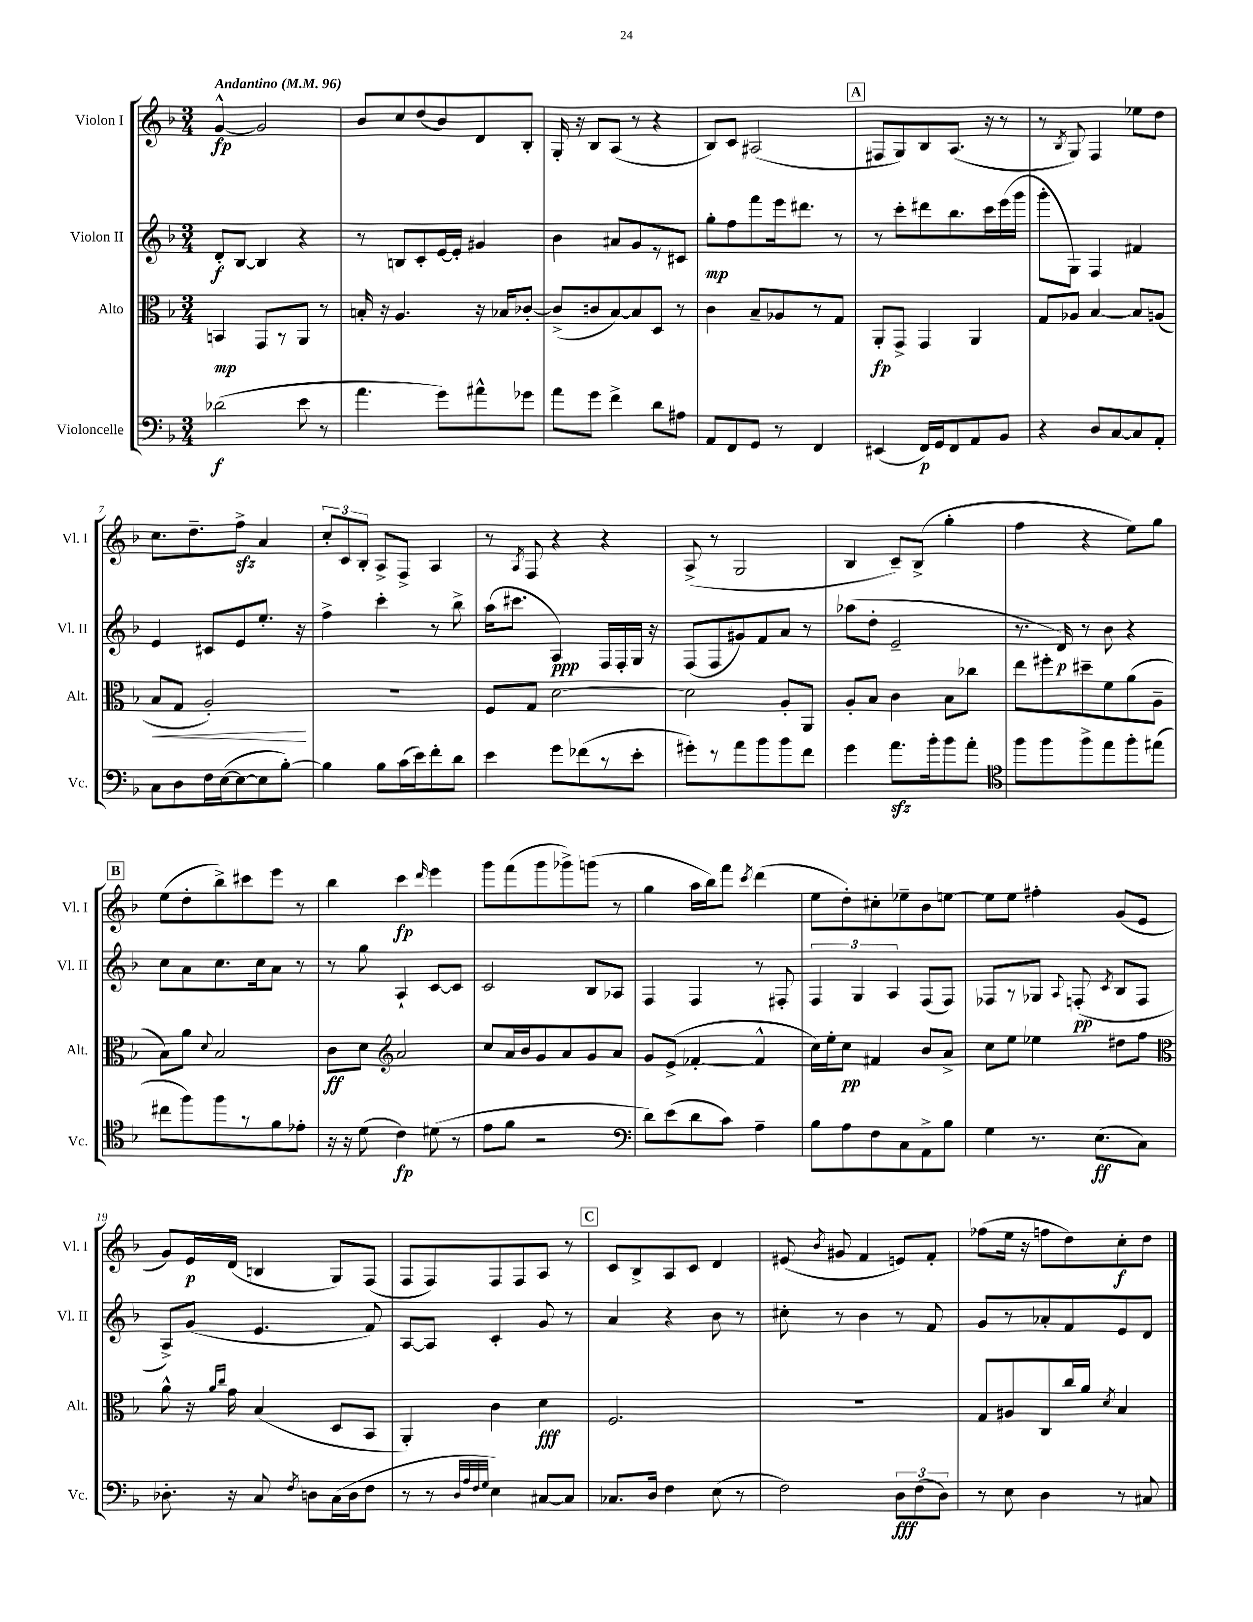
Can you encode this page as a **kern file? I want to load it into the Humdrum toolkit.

**kern	**kern	**kern	**kern
*staff4	*staff3	*staff2	*staff1
*clefF4	*clefC3	*clefG2	*clefG2
*k[b-]	*k[b-]	*k[b-]	*k[b-]
*M3/4	*M3/4	*M3/4	*M3/4
*MM96	*MM96	*MM96	*MM96
(2d-	4BB	8d'	[4g^^
.	.	[8B-	.
.	8GG	4B-]	2g]
.	8r	.	.
8e	8AA	4r	.
8r	8r	.	.
=	=	=	=
4.a	16B'	8r	8b-
.	16r	.	.
.	4.A	8B	8cc
.	.	8c'	(8dd
8g)	.	[16e	8b-)
.	.	16e']	.
8a#^^	16r	4g#	8d
.	16B-	.	.
8g-	[8c-'	.	8B-'
=	=	=	=
8a	(8c-^]	4b-	16G'
.	.	.	16r
8g	8c	.	8B-
4f^	[8B-)	8a#	(8A
.	8B-]	8g	8r
8d	8D	8r	4r
8A#	8r	8c#	.
=	=	=	=
8AA	4c	8gg'	8B-)
8FF	.	8ff	8c
8GG	8B-~	8fff	(2A#
8r	8A-	16eee	.
.	.	8.ddd#	.
4FF	8r	.	.
.	8G	8r	.
=	=	=	=
(4EE#	8AA'	8r	8F#
.	8GG^	8ccc'	8G)
16FF)	4GG	8ddd#	8B-
16GG	.	.	.
8FF	.	8.bb-	(8.A
8AA	4AA	.	.
.	.	16ccc	16r
8BB-	.	(16eee	8r
.	.	16ggg	.
=	=	=	=
4r	8G	8ggg'	8r
.	.	.	8qB-
.	8A-	8G)	8G)
8D	[4B-	4F	4F
[8C	.	.	.
8C]	8B-]	4f#	8ee-
8AA'	(8A	.	8dd
=	=	=	=
8C	8B-	4e	8.cc
8D	8G	.	.
.	.	.	8.dd~
16F	2A')	8c#	.
([16E	.	.	.
8E_	.	8e	8ff^
8E]	.	8.ee'	4a
[8B-')	.	.	.
.	.	16r	.
=	=	=	=
4B-]	2.r	4ff^	12cc'
.	.	.	12c
.	.	.	12B-'
8B-	.	4ccc'	8A^
(16c	.	.	8F^
16e)	.	.	.
8f'	.	8r	4A
8d	.	8bb-^	.
=	=	=	=
4e	8F	(16aa	8r
.	.	8.ccc#	.
.	.	.	8qA
.	8G	.	8F
8g	[2d	4A)	4r
(8f-	.	.	.
8r	.	16F	4r
.	.	16F'	.
8e'	.	16G	.
.	.	16r	.
=	=	=	=
8g#')	2d]	(8F	(8A^
8r	.	8F	8r
8a	.	8g#)	2G
8b-	.	8f	.
8b-	8A'	8a	.
8f	8AA	8r	.
=	=	=	=
4g	8A'	(8aa-	4B-
.	8B-	8dd'	.
8.a	4c	2e~	8c~)
.	.	.	(8B-^
16b-'	.	.	.
8b-	8B-	.	4gg'
8a'	8cc-	.	.
=	=	=	=
*clefC4	*	*	*
8ff	8ee	8.r	4ff
8ff	8ff#'	.	.
.	.	16d)	.
8ff^	8dd#~	8r	4r
8ee	8f	8b-	.
8ff'	(8a	4r	8ee)
(8ee#	8A~	.	8gg
=	=	=	=
8cc#	8B-)	8cc	(8ee
8ff)	8a	8a	8dd'
.	8qqd	.	.
8ff	2B-	8.cc	8bb-^)
8r	.	.	8ccc#
.	.	16cc	.
8f	.	8a	8eee
8e-'	.	8r	8r
=	=	=	=
16r	8c	8r	4bb-
16r	.	.	.
(8d	8d	8gg	.
*	*clefG2	*	*
4c)	2a	4A`	4ccc
.	.	.	16qqddd
(8d#	.	[8c	4eee
8r	.	8c]	.
=	=	=	=
8e	8cc	2c	8ggg
8f	16a	.	(8fff
.	16b-	.	.
2r	8g	.	8ggg
.	8a	.	8ggg-^)
.	8g	8B-	(8ggg
.	8a	8A-	8r
=	=	=	=
*clefF4	*	*	*
8d)	8g	4F	4gg
(8e	(8e^	.	.
8d	[4f-'	4F	16aa
.	.	.	16bb-)
8c)	.	.	8fff
.	.	.	8qccc
4A~	4f-^^]	8r	(4ddd
.	.	8F#'	.
=	=	=	=
8B-	16cc)	6F	8ee
.	16ee'	.	.
8A	8cc	.	8dd')
.	.	6G	.
8F	4f#	.	8cc#'
.	.	6A	.
8C	.	.	8ee-~
8AA^	8b-	(8F	8b-
8B-	8a^	8F)	[8ee
=	=	=	=
4G	8cc	8F-	8ee]
.	8ee	8r	8ee
8.r	4ee-	8G-	4ff#'
.	.	8qqA	.
.	.	(8F'	.
(8.E	.	.	.
.	.	8qc	.
.	8dd#	8B-	(8g
8C)	8ff	8F	8e
=	=	=	=
*	*clefC3	*	*
8.D-'	8a^^	8A^)	8g)
.	16r	(8g	16e
.	16qqa	.	.
.	16qqcc	.	.
16r	16g	.	(16d
8C	(4B-	4.e	4B
8qF	.	.	.
8D	.	.	.
(16C	8D	.	8G)
16D	.	.	.
8F	8BB-	8f)	(8F
=	=	=	=
8r	4AA')	[8A	8F
8r	.	8A]	8F)
32qqD	.	.	.
32qqA	.	.	.
32qqF	.	.	.
32qqG	.	.	.
4E)	4c	4c'	8F
.	.	.	8F
[8C#	4d	8g	8A
8C#]	.	8r	8r
=	=	=	=
8.C-	2.F	4a	8c
.	.	.	8B-^
16D	.	.	.
4F	.	4r	8A
.	.	.	8c
(8E	.	8b-	4d
8r	.	8r	.
=	=	=	=
2F)	2.r	8cc#'	(8e#
.	.	.	8qb-
.	.	8r	8g#
.	.	4b-	4f
12D	.	8r	8e)
(12F	.	.	.
.	.	8f	8f'
12D)	.	.	.
=	=	=	=
8r	8G	8g	(8ff-
8E	8A#	8r	16ee
.	.	.	16r
4D	8C	8a-'	8ff
.	16cc	8f	8dd)
.	16a	.	.
.	8qd	.	.
8r	4B-	8e	8cc'
8C#	.	8d	8dd
==	==	==	==
*-	*-	*-	*-
